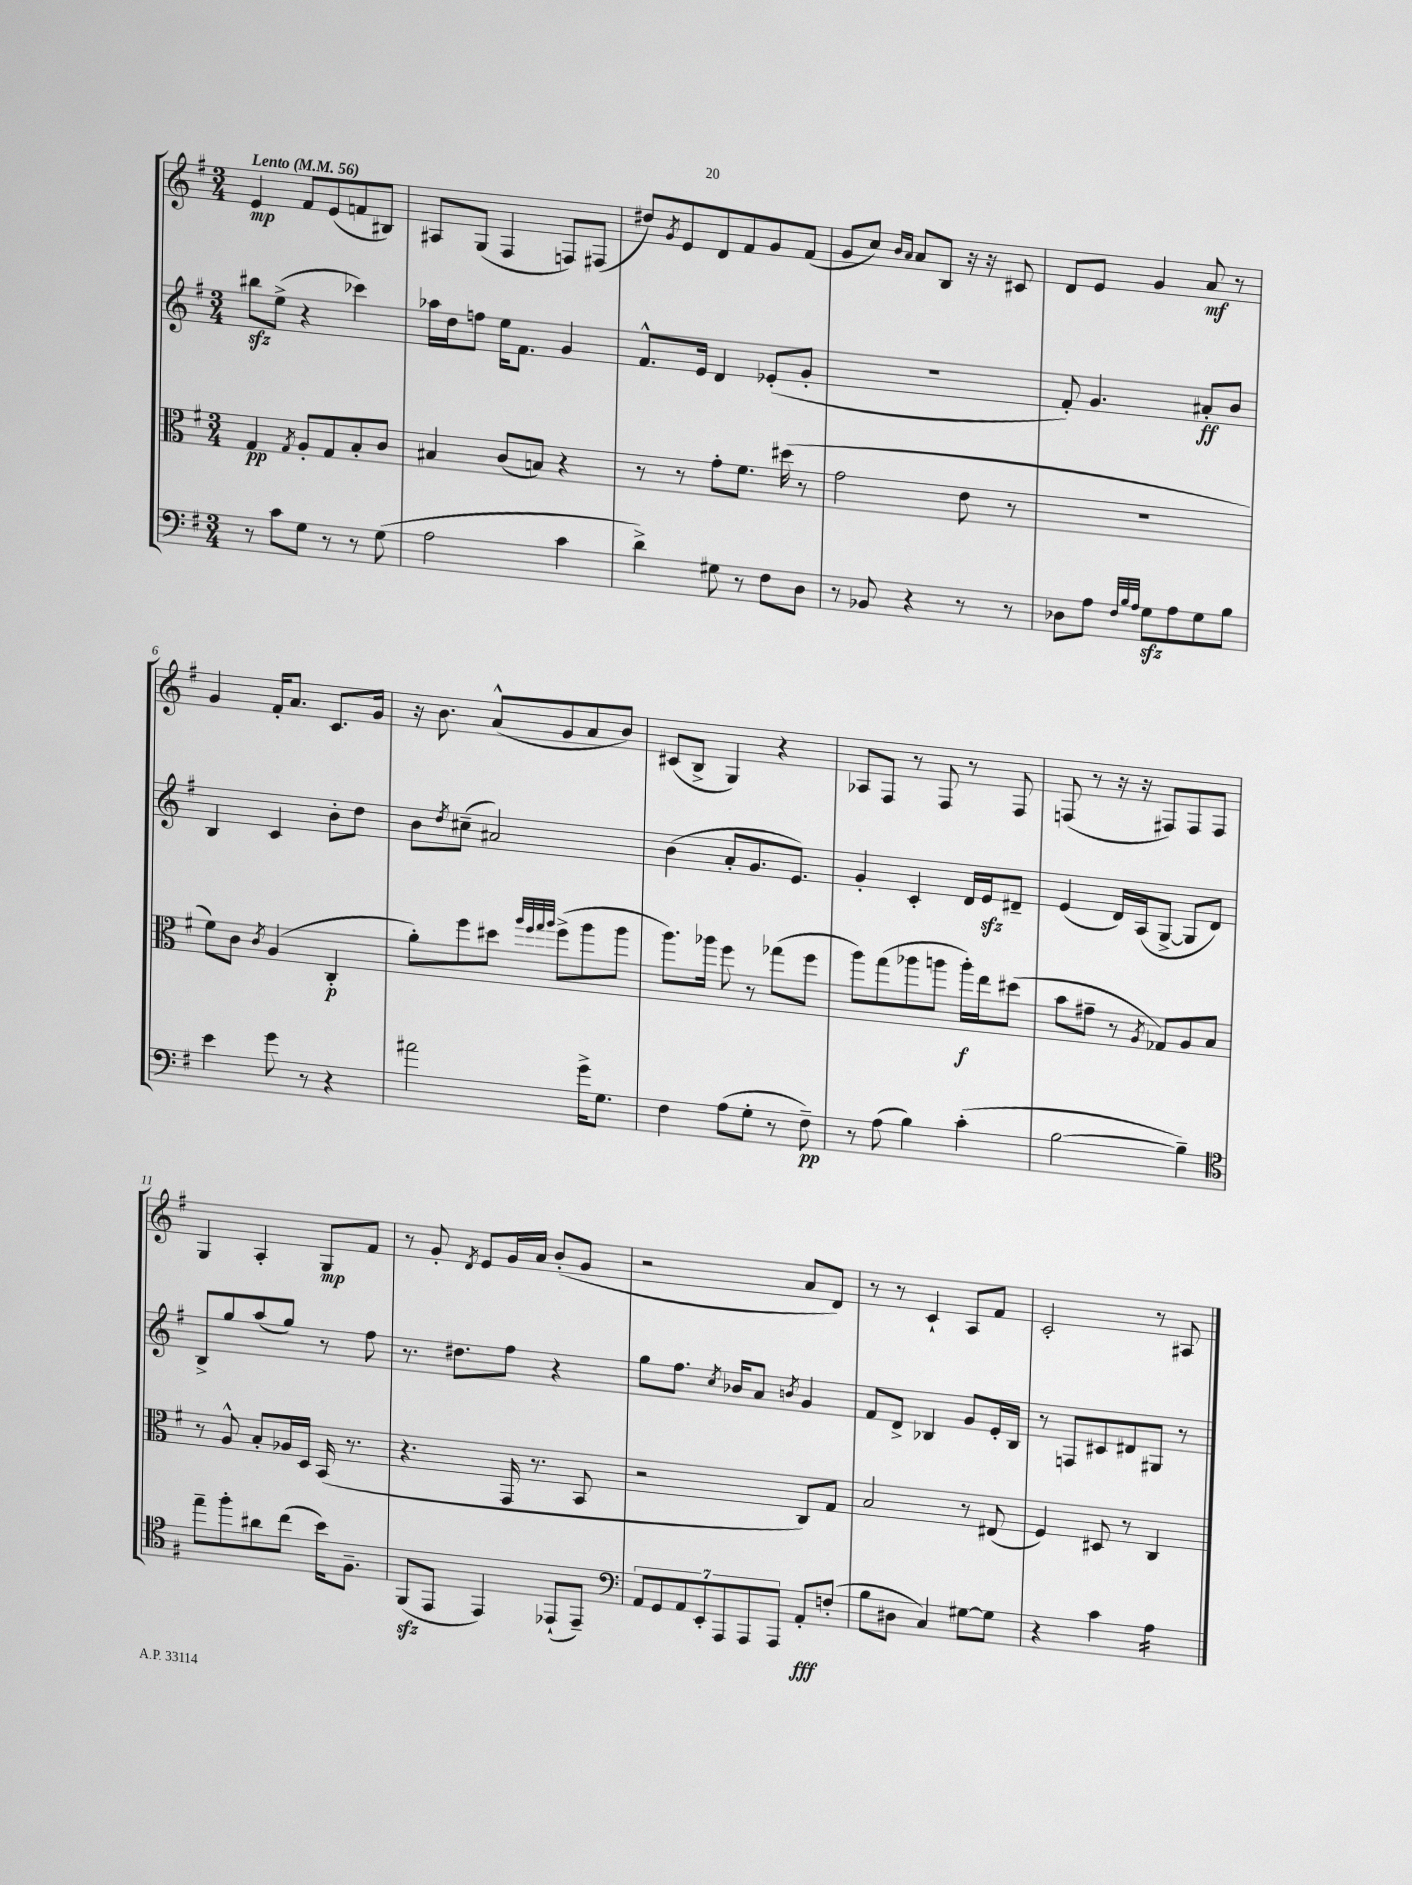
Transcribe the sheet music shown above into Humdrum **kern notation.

**kern	**dynam	**kern	**dynam	**kern	**dynam	**kern	**dynam
*part4	*part4	*part3	*part3	*part2	*part2	*part1	*part1
*staff4	*staff4	*staff3	*staff3	*staff2	*staff2	*staff1	*staff1
*clefF4	*	*clefC3	*	*clefG2	*	*clefG2	*
*k[f#]	*	*k[f#]	*	*k[f#]	*	*k[f#]	*
*M3/4	*	*M3/4	*	*M3/4	*	*M3/4	*
*MM56	*	*MM56	*	*MM56	*	*MM56	*
=1	=1	=1	=1	=1	=1	=1	=1
!	!	!	!	!	!	!LO:TX:a:B:t=Lento	!
8r	.	4G/	pp	8bb#Xzz\L	.	4e/	mp
8c\L	.	.	.	(8ee^\J	.	.	.
.	.	8qG/	.	.	.	.	.
8G\J	.	8A'/L	.	4r	.	8f#/L	.
8r	.	8G/	.	.	.	(8e/	.
8r	.	8B'/	.	4ccc-X\)	.	8fn/	.
(8G\	.	8c/J	.	.	.	8B#X/J)	.
=2	=2	=2	=2	=2	=2	=2	=2
2A\	.	4B#X/	.	16aa-X\LL	.	8A#X/L	.
.	.	.	.	16dd\J	.	.	.
.	.	.	.	8ffn\J	.	(8G/J	.
.	.	(8c/L	.	16ee\KL	.	4F#/	.
.	.	.	.	8.f#\J	.	.	.
.	.	8Bn/J)	.	.	.	.	.
4c\	.	4r	.	4g/	.	8Fn/L)	.
.	.	.	.	.	.	(8F#X/J	.
=3	=3	=3	=3	=3	=3	=3	=3
4d^\)	.	8r	.	8.f#^^/L	.	8dd#X/L)	.
.	.	.	.	.	.	8qg/	.
.	.	8r	.	.	.	8e/	.
.	.	.	.	16e/Jk	.	.	.
8G#X\	.	8g'\L	.	4d/	.	8d/	.
8r	.	8.f#\J	.	.	.	8f#/	.
8F#\L	.	.	.	(8e-X'/L	.	8g/	.
.	.	(16dd#X\	.	.	.	.	.
8D\J	.	8r	.	8g'/J	.	(8f#/J	.
=4	=4	=4	=4	=4	=4	=4	=4
8r	.	2g\	.	2.r	.	8g/L	.
8BB-X/	.	.	.	.	.	8cc/J)	.
.	.	.	.	.	.	16qqb/LL	.
.	.	.	.	.	.	16qqa/JJ	.
4r	.	.	.	.	.	8a/L	.
.	.	.	.	.	.	8B/J	.
8r	.	8e\	.	.	.	16r	.
.	.	.	.	.	.	16r	.
8r	.	8r	.	.	.	8c#X/	.
=5	=5	=5	=5	=5	=5	=5	=5
8D-X\L	.	2.r	.	8f#'/)	.	8d/L	.
8A\J	.	.	.	4.g/	.	8e/J	.
32qqF#/LLL	.	.	.	.	.	.	.
32qqB/	.	.	.	.	.	.	.
32qqA/JJJ	.	.	.	.	.	.	.
8Gzz\L	.	.	.	.	.	4g/	.
8A\	.	.	.	.	.	.	.
8G\	.	.	.	8a#X'/L	ff	8a/	mf
8B\J	.	.	.	8b/J	.	8r	.
!!LO:LB:g=z
=6	=6	=6	=6	=6	=6	=6	=6
4e\	.	8f#\L)	.	4B/	.	4g/	.
.	.	8c\J	.	.	.	.	.
.	.	8qc/	.	.	.	.	.
8g\	.	(4A/	.	4c/	.	16f#'/KL	.
.	.	.	.	.	.	8.a/J	.
8r	.	.	.	.	.	.	.
4r	.	4C'/	p	8b'\L	.	8.c/L	.
.	.	.	.	8dd\J	.	.	.
.	.	.	.	.	.	16g/Jk	.
=7	=7	=7	=7	=7	=7	=7	=7
2a#X\	.	8a'\L)	.	8b\L	.	16r	.
.	.	.	.	.	.	8.b\	.
.	.	.	.	8qdd/	.	.	.
.	.	8ff#\	.	(8cc#X~\J	.	.	.
.	.	8dd#X\J	.	2a#X/)	.	(8a^^/L	.
.	.	32qqaa/LLL	.	.	.	.	.
.	.	32qqff#/	.	.	.	.	.
.	.	32qqgg/	.	.	.	.	.
.	.	32qqaa/JJJ	.	.	.	.	.
.	.	(8ff#^\L	.	.	.	8g/	.
16g^\KL	.	8aa\	.	.	.	8a/	.
8.G\J	.	.	.	.	.	.	.
.	.	8aa\J	.	.	.	8b/J)	.
=8	=8	=8	=8	=8	=8	=8	=8
4F#\	.	8.aa\L)	.	(4b\	.	(8c#X/L	.
.	.	.	.	.	.	8B^/J	.
.	.	16aa-X\Jk	.	.	.	.	.
(8A\L	.	8ff#\	.	8a'/L	.	4G/)	.
8G'\J	.	8r	.	8.g/	.	.	.
8r	.	(8gg-X\L	.	.	.	4r	.
.	.	.	.	8.e/J)	.	.	.
8F#~\)	pp	8ff#\J	.	.	.	.	.
=9	=9	=9	=9	=9	=9	=9	=9
8r	.	8aa\L)	.	4g'/	.	8A-X/L	.
(8A\	.	(8gg\	.	.	.	8F#/J	.
4B\)	.	8aa-X\	.	4c'/	.	8r	.
.	.	8aan\J	.	.	.	8F#/	.
(4c'\	.	16aa'\LL)	f	16d/LL	.	8r	.
.	.	16ee\J	.	16ezz/J	.	.	.
.	.	(8dd#X\J	.	8d#X~/J	.	8F#/	.
=10	=10	=10	=10	=10	=10	=10	=10
[2B\	.	8b\L	.	(4e/	.	(8Fn/	.
.	.	8g#X~\J	.	.	.	8r	.
.	.	8r	.	16d/LL)	.	16r	.
.	.	.	.	(16A/J	.	16r	.
.	.	8qA/	.	.	.	.	.
.	.	8G-X/L)	.	[8G^/J	.	8F#X/L)	.
4B~\])	.	8A/	.	8G/L]	.	8F#/	.
.	.	8B/J	.	8d/J)	.	8F#/J	.
!!LO:LB:g=z
=11	=11	=11	=11	=11	=11	=11	=11
*clefC4	*	*	*	*	*	*	*
8ee~\L	.	8r	.	8B^/L	.	4G/	.
8ff#'\	.	8A^^/	.	8gg/	.	.	.
8a#X\	.	8B'/L	.	(8aa/	.	4A'/	.
(8cc\J	.	16A-X/L	.	8gg/J)	.	.	.
.	.	16D/JJ	.	.	.	.	.
16b\KL)	.	(16BB/	.	8r	.	8G/L	mp
8.F#~\J	.	8.r	.	.	.	.	.
.	.	.	.	8ff#\	.	8f#/J	.
=12	=12	=12	=12	=12	=12	=12	=12
(8FF#zz/L	.	4.r	.	8.r	.	8r	.
8EE/J	.	.	.	.	.	8g'/	.
.	.	.	.	8.dd#X\L	.	.	.
.	.	.	.	.	.	8qd/	.
4EE/)	.	.	.	.	.	8e/L	.
.	.	16GG/	.	8ff#\J	.	16g/L	.
.	.	8.r	.	.	.	16a/JJ	.
(8EE-X`/L	.	.	.	4r	.	(8b'/L	.
8EE-~/J)	.	8BB/	.	.	.	8g/J	.
=13	=13	=13	=13	=13	=13	=13	=13
*clefF4	*	*	*	*	*	*	*
14AA/L	.	2r	.	8gg\L	.	2r	.
14GG/	.	.	.	.	.	.	.
.	.	.	.	8.ff#\J	.	.	.
14AA/	.	.	.	.	.	.	.
14EE'/	.	.	.	.	.	.	.
14AAA/	.	.	.	.	.	.	.
.	.	.	.	8qcc/	.	.	.
.	.	.	.	16b-X/KL	.	.	.
14AAA/	.	.	.	.	.	.	.
.	.	.	.	8a/J	.	.	.
14AAA/J	.	.	.	.	.	.	.
.	.	.	.	8qbn/	.	.	.
8AA'/L	fff	8C/L)	.	4g/	.	8a/L	.
(8Fn'/J	.	8G/J	.	.	.	8d/J)	.
=14	=14	=14	=14	=14	=14	=14	=14
8B\L	.	2B/	.	8f#/L	.	8r	.
8D#X\J	.	.	.	8d^/J	.	8r	.
4C/)	.	.	.	4B-X/	.	4c`/	.
[8G#X\L	.	8r	.	8g/L	.	8A/L	.
8G#\J]	.	(8E#X/	.	16e'/L	.	8f#/J	.
.	.	.	.	16B-/JJ	.	.	.
=15	=15	=15	=15	=15	=15	=15	=15
4r	.	4F#/)	.	8r	.	2c'/	.
.	.	.	.	8Fn/L	.	.	.
4c\	.	8D#X/	.	8c#X/	.	.	.
.	.	8r	.	8d#X/	.	.	.
*tremolo	*	*	*	*	*	*	*
16A\LL	.	4C/	.	8G#X/J	.	8r	.
16A\	.	.	.	.	.	.	.
16A\	.	.	.	8r	.	8A#X/	.
16A\JJ	.	.	.	.	.	.	.
*Xtremolo	*	*	*	*	*	*	*
==	==	==	==	==	==	==	==
*-	*-	*-	*-	*-	*-	*-	*-
